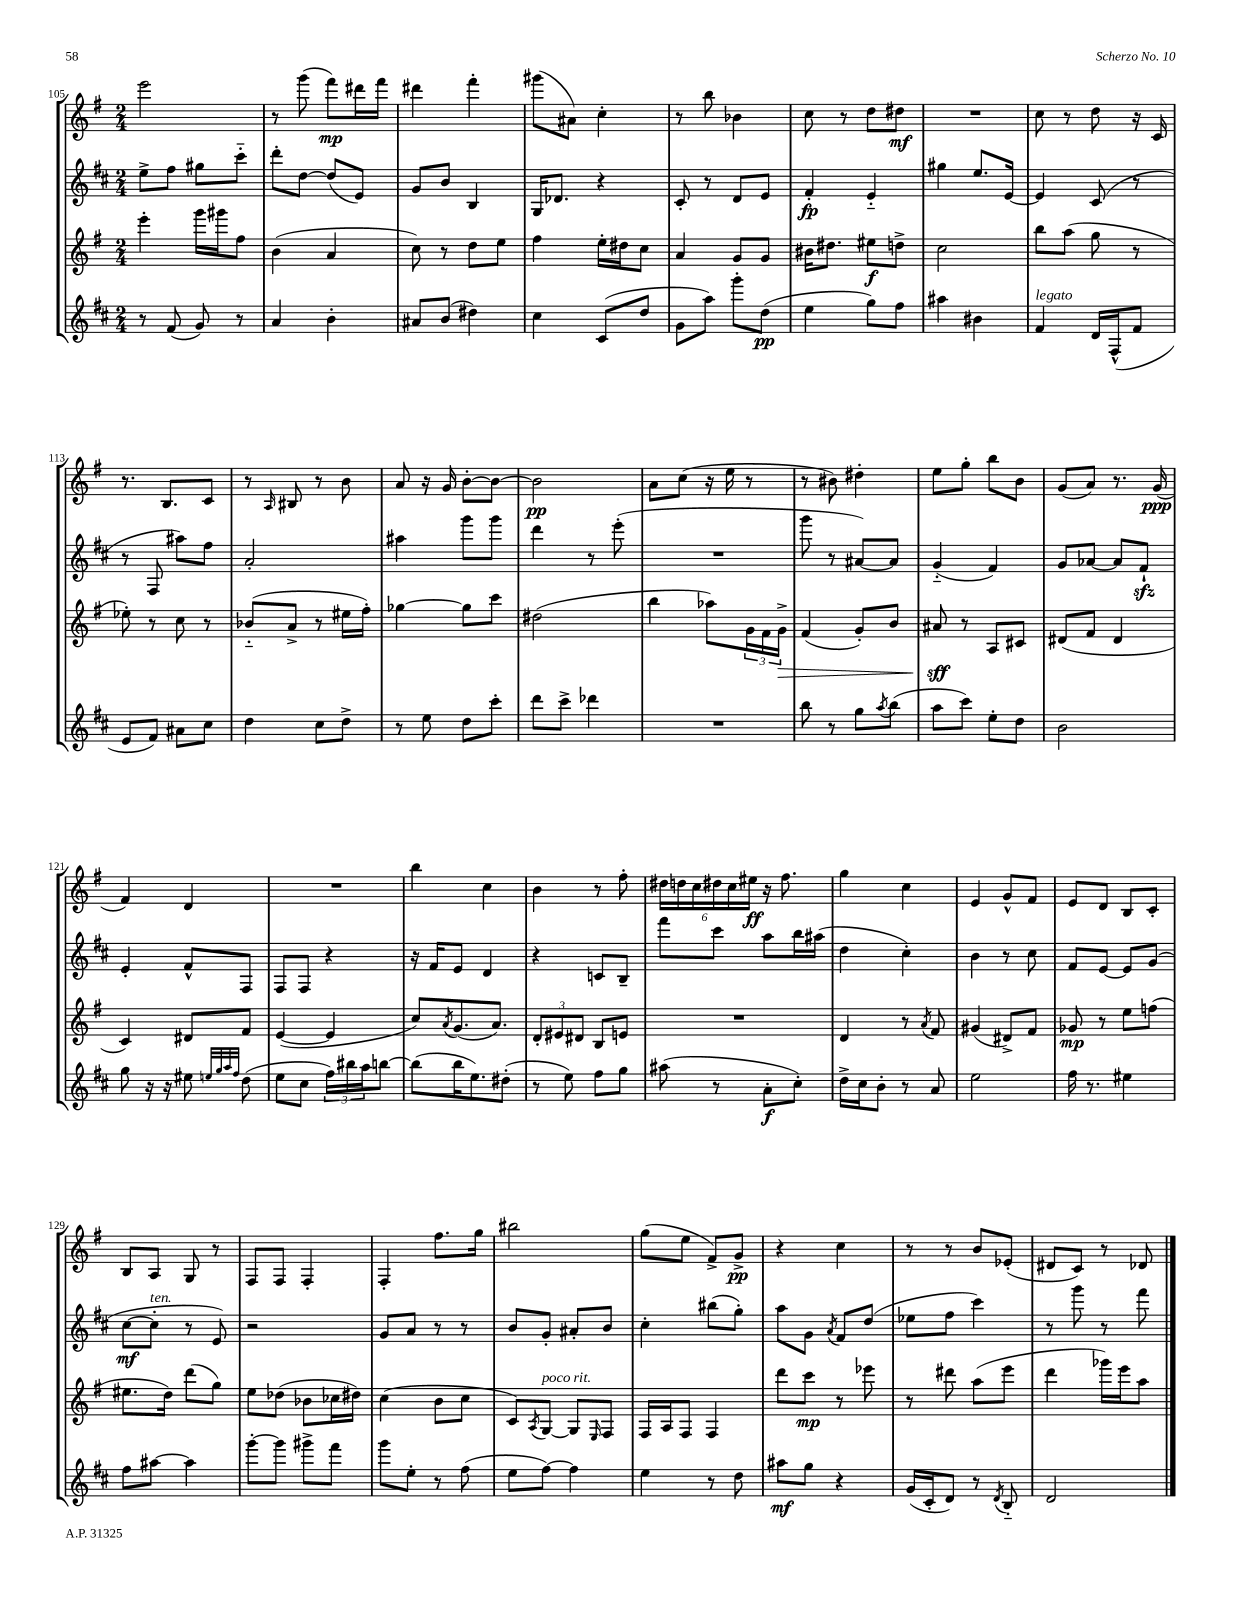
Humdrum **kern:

**kern	**kern	**kern	**kern
*staff4	*staff3	*staff2	*staff1
*clefG2	*clefG2	*clefG2	*clefG2
*k[f#c#]	*k[f#]	*k[f#c#]	*k[f#]
*M2/4	*M2/4	*M2/4	*M2/4
8r	4eee'\	8ee^\L	2eee\
(8f#/	.	8ff#\J	.
8g/)	16ggg\LL	8gg#\L	.
.	16ggg#\J	.	.
8r	8ff#\J	8ccc#'~\J	.
=	=	=	=
4a/	(4b\	8ddd'\L	8r
.	.	[8dd\J	(8ggg\
4b'\	4a/	(8dd/]L	8fff#\L)
.	.	8e/J)	16ddd#\L
.	.	.	16fff#\JJ
=	=	=	=
8a#/L	8cc\)	8g/L	4ddd#\
(8b/J	8r	8b/J	.
4dd#\)	8dd\L	4B/	4fff#'\
.	8ee\J	.	.
=	=	=	=
4cc#\	4ff#\	16G/LK	(8ggg#\L
.	.	8.d-/J	.
.	.	.	8a#\J)
(8c#/L	16ee'\LL	4r	4cc'\
.	16dd#\J	.	.
8dd/J	8cc\J	.	.
=	=	=	=
8g\L	4a/	8c#'/	8r
8aa\J)	.	8r	8bb\
8ggg'\L	8g/L	8d/L	4b-\
(8dd\J	8g/J	8e/J	.
=	=	=	=
4ee\	16b#\LK	4f#'/	8cc\
.	8.dd#\J	.	.
.	.	.	8r
8gg\L)	8ee#\L	4e'~/	8dd\L
8ff#\J	8dd^\J	.	8dd#\J
=	=	=	=
4aa#\	2cc\	4gg#\	2r
4b#\	.	8.ee/L	.
.	.	[16e/Jk	.
=	=	=	=
4f#/	8bb\L	4e/]	8cc\
.	(8aa\J	.	8r
16d/LL	8gg\	(8c#/	8dd\
(16F#^^/J	.	.	.
8f#/J	8r	8r	16r
.	.	.	16c/
=	=	=	=
8e/L	8ee-'\)	8r	8.r
8f#/J)	8r	8F#/	.
.	.	.	8.B/L
8a#\L	8cc\	8aa#\L)	.
8cc#\J	8r	8ff#\J	8c/J
=	=	=	=
4dd\	(8b-'~/L	2a'/	8r
.	.	.	16qqA/
.	8a^/J	.	8B#/
8cc#\L	8r	.	8r
8dd^\J	16ee#\LL	.	8b\
.	16ff#'\JJ)	.	.
=	=	=	=
8r	[4gg-\	4aa#\	8a/
8ee\	.	.	16r
.	.	.	16g/
8dd\L	8gg-\]L	8ggg\L	[8b'\L
8ccc#'\J	8ccc\J	8ggg\J	8b\_J
=	=	=	=
8ddd\L	(2dd#\	4ddd\	2b\]
8ccc#^\J	.	.	.
4ddd-\	.	8r	.
.	.	(8eee'\	.
=	=	=	=
2r	4bb\	2r	8a\L
.	.	.	(8cc\J
.	8aa-\L)	.	16r
.	.	.	16ee\
.	24g\L	.	8r
.	24f#\	.	.
.	24g^\JJ	.	.
=	=	=	=
8bb\	(4f#/	8ggg\	8r
8r	.	8r	8b#\)
8gg\L	8g'/L)	[8a#/L)	4dd#'\
8qaa/	.	.	.
(8bb\J	8b/J	8a#/]J	.
=	=	=	=
8aa\L	8a#/	(4g'~/	8ee\L
8ccc#\J)	8r	.	8gg'\J
8ee'\L	8A/L	4f#/)	8bb\L
8dd\J	8c#/J	.	8b\J
=	=	=	=
2b\	(8d#/L	8g/L	(8g/L
.	8f#/J	[8a-/J	8a/J)
.	4d#/	8a-/]L	8.r
.	.	8f#`/J	.
.	.	.	(16g/
=	=	=	=
8gg\	4c/)	4e'/	4f#/)
16r	.	.	.
16r	.	.	.
8ee#\	8d#/L	8f#^^/L	4d/
32qqee/LLL	.	.	.
32qqgg/	.	.	.
32qqaa/	.	.	.
32qqff#/JJJ	.	.	.
(8dd\	8f#/J	8F#/J	.
=	=	=	=
8ee\L	([4e/	8F#/L	2r
8cc#\J	.	8F#/J	.
24ff#\LL)	4e/]	4r	.
24bb#\	.	.	.
24aa\J	.	.	.
[8bb\J	.	.	.
=	=	=	=
(8bb\]L	8cc/L)	16r	4bb\
.	.	16f#/LK	.
.	8qa/	.	.
16bb\K	(8.g/	8e/J	.
8.ee\)	.	.	.
.	.	4d/	4cc\
.	8.a/J)	.	.
(8dd#'\J	.	.	.
=	=	=	=
8r	12d'/L	4r	4b\
.	12e#/	.	.
8ee\)	.	.	.
.	12d#/J	.	.
8ff#\L	8B/L	8c/L	8r
8gg\J	8e/J	8B~/J	8ff#'\
=	=	=	=
(8aa#\	2r	8fff#\L	24dd#\LL
.	.	.	24dd\
.	.	.	24cc\
8r	.	8ccc#\J	24dd#\
.	.	.	24cc\
.	.	.	24ee#\JJ
8a'\L	.	8aa\L	16r
.	.	.	8.ff#\
8cc#'\J)	.	16bb\L	.
.	.	(16aa#\JJ	.
=	=	=	=
16dd^\LL	4d/	4dd\	4gg\
16cc#\J	.	.	.
8b'\J	.	.	.
8r	8r	4cc#'\)	4cc\
.	8qa/	.	.
8a/	8f#/	.	.
=	=	=	=
2ee\	(4g#/	4b\	4e/
.	8d#^/L)	8r	8g^^/L
.	8f#/J	8cc#\	8f#/J
=	=	=	=
16ff#\	8g-/	8f#/L	8e/L
8.r	.	.	.
.	8r	[8e/J	8d/J
4ee#\	8ee\L	8e/]L	8B/L
.	(8ff\J	(8g/J	8c'/J
=	=	=	=
8ff#\L	8.ee#\L	[8cc#\L	8B/L
[8aa#\J	.	8cc#'\]J	8A/J
.	16dd\Jk)	.	.
4aa#\]	(8ddd\L	8r	8G/
.	8gg\J)	8e/)	8r
=	=	=	=
[8ggg'\L	8ee\L	2r	8F#/L
8ggg\]J	(8dd-\J	.	8F#/J
8ggg#^\L	8b-\L	.	4F#'/
8fff#\J	16cc-\L	.	.
.	16dd#\JJ)	.	.
=	=	=	=
8ggg\L	(4cc\	8g/L	4F#'/
8ee'\J	.	8a/J	.
8r	8b\L	8r	8.ff#\L
(8ff#\	8cc\J	8r	.
.	.	.	16gg\Jk
=	=	=	=
8ee\L	8c/L)	8b/L	2bb#\
.	8qA/	.	.
[8ff#\J)	[8G/J	8g'/J	.
4ff#\]	8G/]L	8a#'/L	.
.	16qqE/	.	.
.	8F#/J	8b/J	.
=	=	=	=
4ee\	16F#/LL	4cc#'\	(8gg\L
.	16A/J	.	.
.	8F#/J	.	8ee\J
8r	4F#/	(8bb#\L	8f#^/L)
8dd\	.	8gg'\J)	8g^/J
=	=	=	=
8aa#\L	8ddd\L	8aa\L	4r
8gg\J	8ccc\J	8g\J	.
.	.	8qa/	.
4r	8r	8f#/L	4cc\
.	8eee-\	(8dd/J	.
=	=	=	=
(16g/LL	8r	8ee-\L	8r
16c#'/J	.	.	.
8d/J)	8ddd#\	8ff#\J	8r
8r	(8aa\L	4ccc#\)	8b/L
8qd/	.	.	.
8B'~/	8eee\J	.	(8e-'/J
=	=	=	=
2d/	4ddd\	8r	8d#/L
.	.	8ggg\	8c/J)
.	16ggg-\LL)	8r	8r
.	16eee\J	.	.
.	8aa\J	8fff#\	8d-/
==	==	==	==
*-	*-	*-	*-
